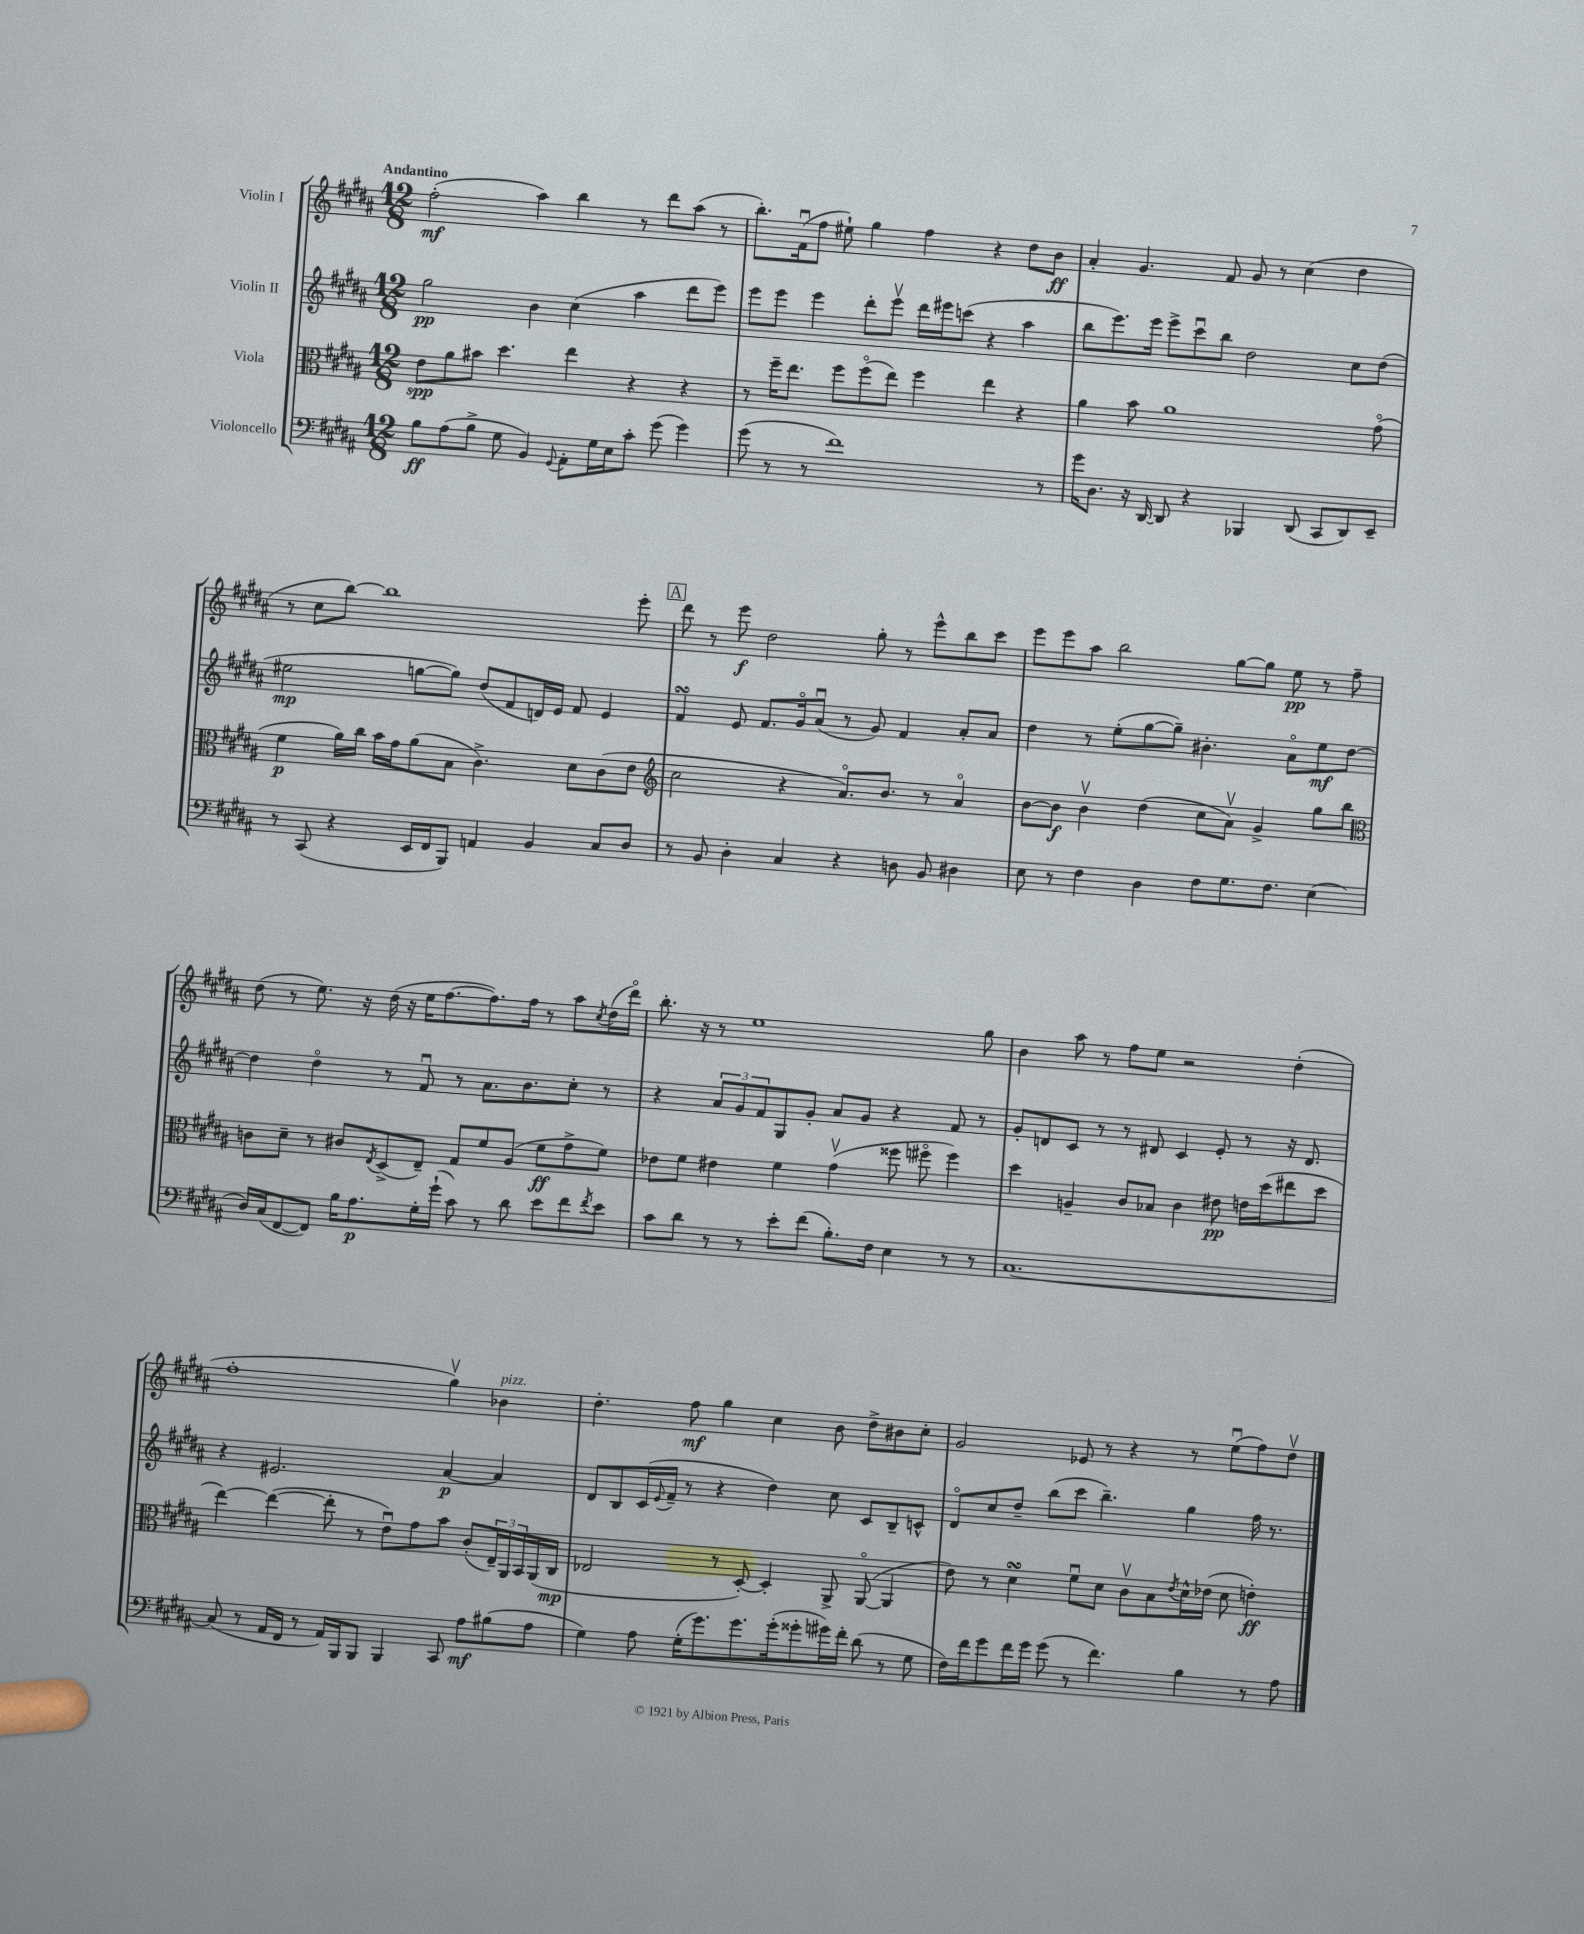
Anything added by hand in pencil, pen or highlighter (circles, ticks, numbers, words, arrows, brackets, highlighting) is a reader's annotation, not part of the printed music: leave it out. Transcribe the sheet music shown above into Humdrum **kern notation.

**kern	**dynam	**kern	**dynam	**kern	**dynam	**kern	**dynam
*part4	*part4	*part3	*part3	*part2	*part2	*part1	*part1
*staff4	*staff4	*staff3	*staff3	*staff2	*staff2	*staff1	*staff1
*I"Violoncello	*	*I"Viola	*	*I"Violin II	*	*I"Violin I	*
*clefF4	*	*clefC3	*	*clefG2	*	*clefG2	*
*k[f#c#g#d#a#]	*	*k[f#c#g#d#a#]	*	*k[f#c#g#d#a#]	*	*k[f#c#g#d#a#]	*
*M12/8	*	*M12/8	*	*M12/8	*	*M12/8	*
=1	=1	=1	=1	=1	=1	=1	=1
!	!	!	!	!	!	!LO:TX:a:B:t=Andantino	!
8B\L	ff	8e\L	spp	2gg#\	pp	(2ff#'\	mf
(8A#\	.	8a#\	.	.	.	.	.
8B^\J	.	8b#X\J	.	.	.	.	.
8G#\	.	4.dd#\	.	.	.	.	.
4BB/)	.	.	.	4b\	.	4aa#\)	.
8qqGG#/	.	.	.	.	.	.	.
8AA#'\L	.	4ee\	.	(4cc#\	.	4bb\	.
16G#\L	.	.	.	.	.	.	.
16E\J	.	.	.	.	.	.	.
8c#'\J	.	4r	.	4aa#\	.	8r	.
(8g#\	.	.	.	.	.	8ddd#\L	.
4g#\)	.	4r	.	8ddd#\L	.	(8aa#\J	.
.	.	.	.	8eee\J)	.	8r	.
=2	=2	=2	=2	=2	=2	=2	=2
(8g#\	.	8r	.	8eee\L	.	8.bb'\L)	.
8r	.	16ff#~\KL	.	8eee\J	.	.	.
.	.	8.ee\J	.	.	.	(16f#u\k	.
8r	.	.	.	4eee\	.	8ff#\J	.
1f#)	.	8ff#\L	.	.	.	8ee#X`\)	.
.	.	(8ff#\	.	8ddd#'\L	.	4gg#\	.
.	.	8ee\J)	.	8eeev\J	.	.	.
.	.	4ff#\	.	16ddd#\LL	.	4ff#\	.
.	.	.	.	16eee#X\J	.	.	.
.	.	.	.	(8cccn\J	.	.	.
.	.	4ee\	.	4r	.	4r	.
.	.	4r	.	4aa#\	.	8dd#\L	.
8r	.	.	.	.	.	8b\J	ff
=3	=3	=3	=3	=3	=3	=3	=3
16g#\KL	.	4a#\	.	8bb\L	.	4a#'/	.
8.D#\J	.	.	.	.	.	.	.
.	.	.	.	8.eee\)	.	.	.
16r	.	8b\	.	.	.	4.g#/	.
[16DD#/	.	.	.	16eee\Jk	.	.	.
8DD#/]	.	1a#	.	8eee^\L	.	.	.
4r	.	.	.	8ccc#u\	.	.	.
.	.	.	.	8bb\J	.	8f#/	.
4BBB-X/	.	.	.	2dd#\	.	8g#/	.
.	.	.	.	.	.	8r	.
(8DD#/	.	.	.	.	.	(4cc#\	.
8CC#/L	.	.	.	.	.	.	.
8DD#/)	.	.	.	8cc#\L	.	4dd#\	.
8EE~/J	.	(8g#\	.	(8dd#\J	.	.	.
!!LO:LB:g=z
=4	=4	=4	=4	=4	=4	=4	=4
8r	.	4f#\	p	2ee#X\	mp	8r	.
(8CC#/	.	.	.	.	.	8cc#\L	.
4r	.	16a#\LL)	.	.	.	[8bb\J)	.
.	.	16cc#\JJ	.	.	.	.	.
.	.	16b\LL	.	.	.	1bb]	.
.	.	16g#\J	.	.	.	.	.
16EE/LL	.	(8a#\	.	[8ggn\L	.	.	.
16FF#/J	.	.	.	.	.	.	.
8BBB/J)	.	8B\J	.	8gg\J])	.	.	.
4AAn/	.	4.c#^\)	.	(8dd#/L	.	.	.
.	.	.	.	8f#/	.	.	.
4BB/	.	.	.	16dn/L)	.	.	.
.	.	.	.	16e/JJ	.	.	.
.	.	8d#\L	.	8f#/	.	.	.
8C#/L	.	(8c#\	.	4e/	.	.	.
8D#/J	.	8e\J	.	.	.	8eee'\	.
!!LO:REH:place=s1:t=A
=5	=5	=5	=5	=5	=5	=5	=5
*	*	*clefG2	*	*	*	*	*
8r	.	2cc#\	.	4f#sSSS/	.	8ddd#\	.
8BB/	.	.	.	.	.	8r	.
4D#'\	.	.	.	8e/	.	8eee\	f
.	.	.	.	8.f#/L	.	2dd#\	.
4C#/	.	4r	.	.	.	.	.
.	.	.	.	16g#/k	.	.	.
.	.	.	.	(8a#u/J	.	.	.
4r	.	8.a#/L)	.	8r	.	.	.
.	.	.	.	8g#/)	.	8gg#'\	.
.	.	8.b/J	.	.	.	.	.
8Dn\	.	.	.	4f#/	.	8r	.
8BB/	.	8r	.	.	.	8eee^^\L	.
4D#X\	.	4a#/	.	8a#'/L	.	8bb\	.
.	.	.	.	8a#/J	.	8ccc#\J	.
=6	=6	=6	=6	=6	=6	=6	=6
8E\	.	[8b\L	.	4dd#\	.	8eee\L	.
8r	.	8b\J]	f	.	.	8eee\	.
4F#\	.	4bv\	.	8r	.	8aa#\J	.
.	.	.	.	(8ee'\L	.	2bb\	.
4D#\	.	(4dd#\	.	[8gg#\	.	.	.
.	.	.	.	8gg#~\J])	.	.	.
8F#\L	.	8cc#\L	.	4.b#X'\	.	.	.
8.G#\	.	8a#v\J)	.	.	.	[8gg#\L	.
.	.	4g#^/	.	.	.	8gg#\J]	.
8.F#\J	.	.	.	.	.	.	.
.	.	.	.	8a#\L	.	8ee\	pp
(4E\	.	8gg#\L	.	8ee\	mf	8r	.
.	.	8bb\J	.	[8dd#\J	.	8ff#~\	.
!!LO:LB:g=z
=7	=7	=7	=7	=7	=7	=7	=7
*	*	*clefC3	*	*	*	*	*
16D#/LL)	.	8cn\L	.	4dd#\]	.	(8dd#\	.
(16C#/J	.	.	.	.	.	.	.
[8FF#/	.	8d#~\J	.	.	.	8r	.
8FF#/J])	.	8r	.	4dd#\	.	8.ee\)	.
16B\KL	.	8c#X/L	.	.	.	.	.
8.A#\	p	.	.	.	.	16r	.
.	.	8qE/	.	.	.	.	.
.	.	(8D#^/	.	8r	.	(16dd#\	.
.	.	.	.	.	.	16r	.
16G#'\L	.	8E~/J)	.	8f#u/	.	16ee\KL	.
(16g#`\JJ	.	.	.	.	.	[8.ff#\	.
8c#\)	.	8G#/L	.	8r	.	.	.
8r	.	8f#/	.	8.a#\L	.	8.ff#\])	.
8d#\	.	(8A#/J	.	.	.	.	.
.	.	.	.	8.b\	.	16ff#\Jk	.
8e\L	.	8f#\L	ff	.	.	8r	.
8f#\	.	8g#^\	.	8cc#'\J	.	8aa#\L	.
8qf#/	.	.	.	.	.	8qcc#/	.
8e\J	.	8f#\J)	.	8r	.	(16dd#\L	.
.	.	.	.	.	.	16ddd#\JJ)	.
=8	=8	=8	=8	=8	=8	=8	=8
8c#\L	.	8e-X\L	.	4r	.	8.bb'\	.
8d#\J	.	8f#\J	.	.	.	.	.
.	.	.	.	.	.	16r	.
8r	.	4e#X\	.	12a#/L	.	8r	.
.	.	.	.	12g#/	.	.	.
8r	.	.	.	.	.	1ee	.
.	.	.	.	12f#/	.	.	.
8e'\L	.	4f#\	.	8G#/	.	.	.
(8f#\J	.	.	.	8g#'/J	.	.	.
8.B'\L)	.	(4g#v\	.	8a#/L	.	.	.
.	.	.	.	8g#/J	.	.	.
16F#\Jk	.	.	.	.	.	.	.
4E\	.	8ff##X\	.	4r	.	.	.
.	.	8ff#X\	.	.	.	.	.
8r	.	4ff#\)	.	8f#/	.	.	.
8r	.	.	.	8r	.	8gg#\	.
=9	=9	=9	=9	=9	=9	=9	=9
[1.C#	.	4dd#\	.	8g#'/L	.	4b\	.
.	.	.	.	8dn/	.	.	.
.	.	4An~/	.	8c#/J	.	8aa#\	.
.	.	.	.	8r	.	8r	.
.	.	8c#/L	.	8r	.	8ff#\L	.
.	.	8B-X/J	.	8d#X/	.	8ee\J	.
.	.	4c#\	.	4c#/	.	2r	.
.	.	8e#X\	pp	8e'/	.	.	.
.	.	16en\LL	.	8r	.	.	.
.	.	(16dd#\J	.	.	.	.	.
.	.	8ee#X\	.	16r	.	(4dd#'\	.
.	.	.	.	8.d#/	.	.	.
.	.	8dd#\J	.	.	.	.	.
!!LO:LB:g=z
=10	=10	=10	=10	=10	=10	=10	=10
(8C#/]	.	[4ee\)	.	4r	.	1ff#'	.
8r	.	.	.	.	.	.	.
16AA#/LL	.	(4ee\_	.	2.e#X/	.	.	.
16FF#/JJ	.	.	.	.	.	.	.
8r	.	.	.	.	.	.	.
16AA#/LL)	.	8ee'\]	.	.	.	.	.
16BBB/J	.	.	.	.	.	.	.
8BBB/J	.	8r	.	.	.	.	.
4BBB/	.	8eu\L)	.	.	.	.	.
.	.	8g#\	.	.	.	.	.
8CC#/	.	8b\J	.	[4a#/	p	4gg#v\)	.
8A#\L	mf	(8c#'/L	.	.	.	.	.
!	!	!	!	!	!	!LO:TX:a:i:t=pizz.	!
(8B#X\	.	24E~/L)	.	4a#/]	.	4b-X\	.
.	.	24AA#/	.	.	.	.	.
.	.	24BB/	.	.	.	.	.
8A#\J	.	(16AA#/	.	.	.	.	.
.	.	16C#/JJ	mp	.	.	.	.
=11	=11	=11	=11	=11	=11	=11	=11
4G#\)	.	2E-X/	.	8d#/L	.	4.dd#'\	.
.	.	.	.	8B/	.	.	.
8A#\	.	.	.	(16c#/L	.	.	.
.	.	.	.	8qqe/	.	.	.
.	.	.	.	16f#~/JJ	.	.	.
(16G#'\KL	.	.	.	8r	.	8ff#\	mf
8.g#\)	.	.	.	.	.	.	.
.	.	8r	.	4r	.	4gg#\	.
8.g#\	.	[8D#'/)	.	.	.	.	.
.	.	4D#'/]	.	4dd#\)	.	4cc#\	.
(16g#'\k	.	.	.	.	.	.	.
8g##X'\	.	.	.	.	.	.	.
16g#X\L)	.	8AA#^/	.	8cc#\	.	8b\	.
16f#'\JJ	.	.	.	.	.	.	.
(8d#\	.	([8AA#/	.	8c#/L	.	8dd#^\L	.
8r	.	4AA#/]	.	8B~/	.	8b#X\	.
8G#\	.	.	.	8cn^^/J	.	8cc#'\J	.
=12	=12	=12	=12	=12	=12	=12	=12
16F#\LL)	.	8e\)	.	8d#/L	.	2g#/	.
16f#\J	.	.	.	.	.	.	.
8g#\	.	8r	.	8cc#/	.	.	.
16f#\L	.	4d#sSsS\	.	8dd#~/J	.	.	.
16g#\JJ	.	.	.	.	.	.	.
(8g#\	.	.	.	(8bb\L	.	.	.
8r	.	8f#u\L	.	8ccc#\J	.	8e-X/	.
4.f#\)	.	8d#\J	.	4.bb~\)	.	8r	.
.	.	8c#v\L	.	.	.	4r	.
.	.	8B\	.	.	.	.	.
.	.	8qe/	.	.	.	.	.
4B\	.	16d#^^\L	.	4gg#\	.	8r	.
.	.	(16e-X\JJ	.	.	.	.	.
.	.	8d#\	.	.	.	(8eeu\L	.
8r	.	4en'\)	ff	16ff#\	.	8ff#\)	.
.	.	.	.	8.r	.	.	.
8A#\	.	.	.	.	.	8dd#v\J	.
==	==	==	==	==	==	==	==
*-	*-	*-	*-	*-	*-	*-	*-
